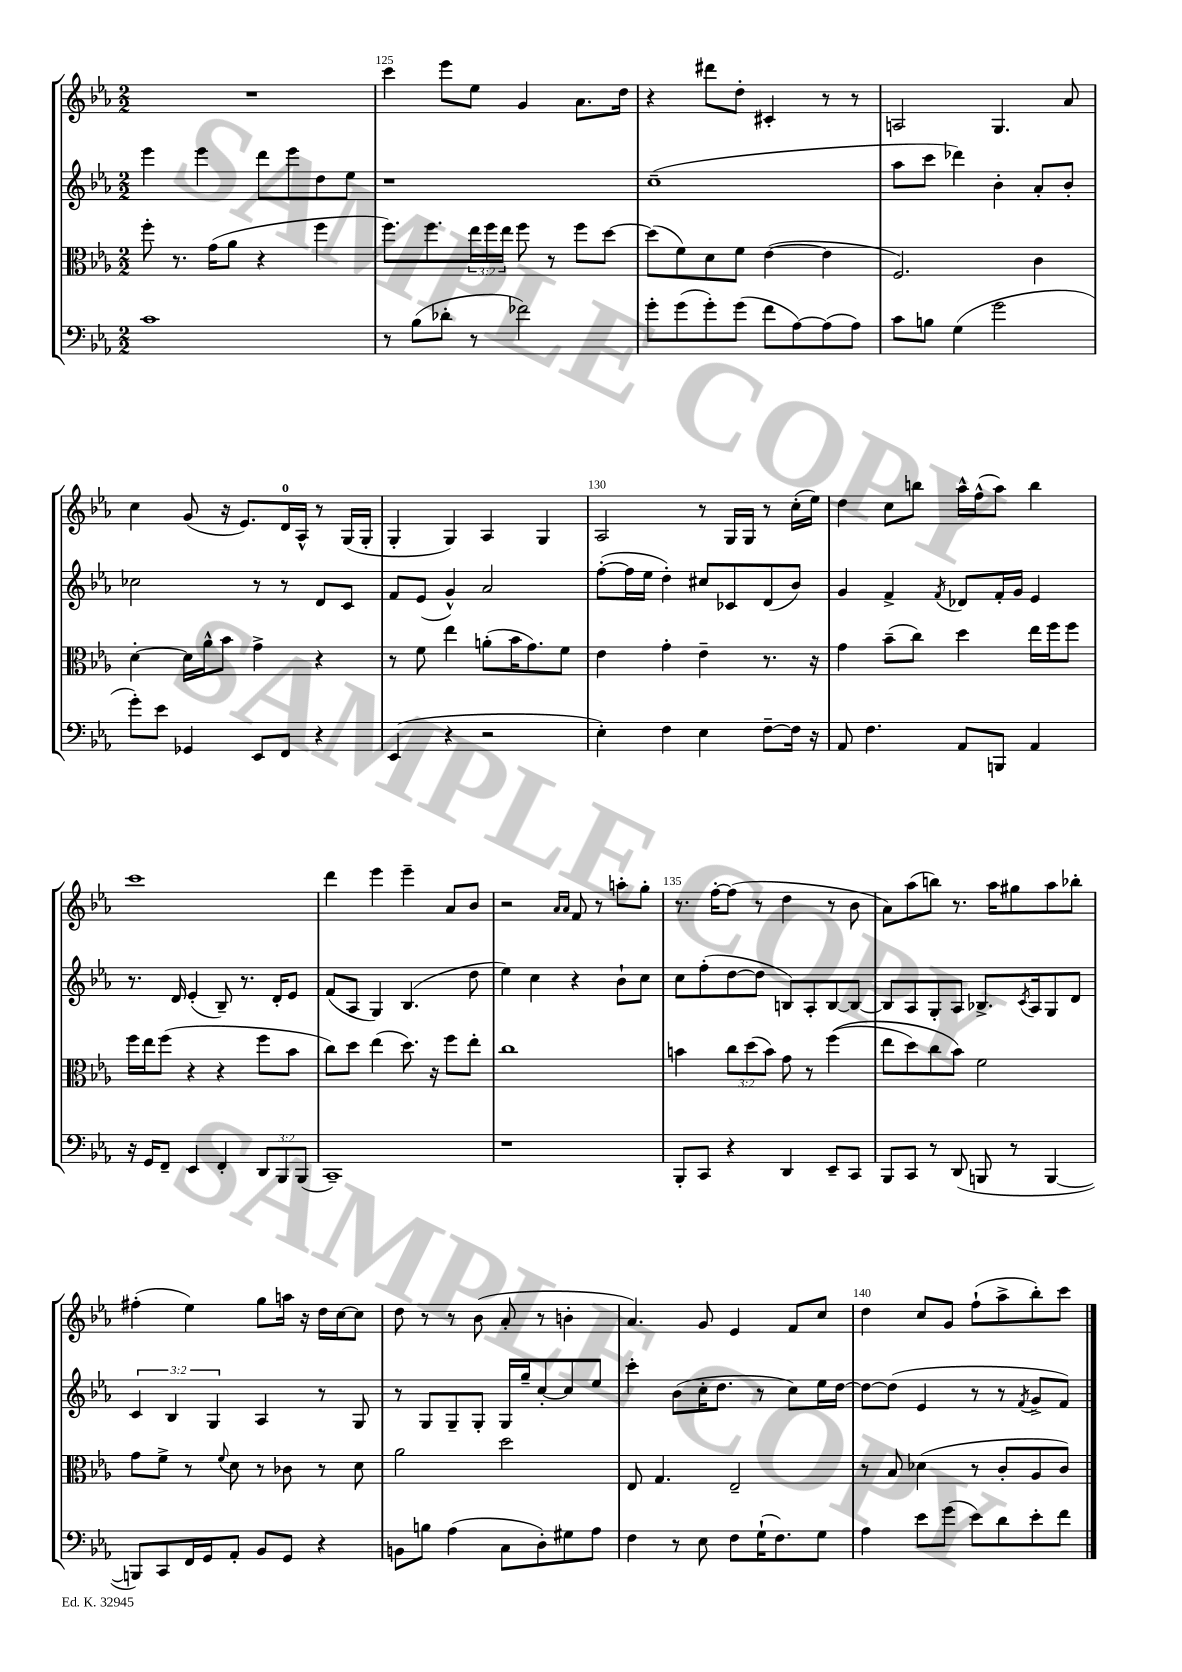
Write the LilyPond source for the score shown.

<<
\new StaffGroup <<
\new Staff = "s0" {
    \clef treble \key ees \major \numericTimeSignature \time 2/2
    R1 |
    c'''4 ees'''8 ees''8 g'4 aes'8. d''16 |
    r4 dis'''8 d''8-. cis'4-. r8 r8 |
    a2 g4. aes'8 |
    c''4 g'8( r16 ees'8.) d'16-0 aes16-^ r8 g16( g16-. |
    g4-. g4) aes4 g4 |
    aes2 r8 g16 g16 r8 c''16-.( ees''16) |
    d''4 c''8 b''8 aes''16-^ f''16-^( aes''8) b''4 |
    c'''1 |
    d'''4 ees'''4 ees'''4-- aes'8 bes'8 |
    r2 \grace { aes'16 aes'16 } f'8 r8 a''8-. g''8-. |
    r8. f''16~-. f''8( r8 d''4 r8 bes'8 |
    aes'8) aes''8( b''8) r8. aes''16 gis''8 aes''8 bes''8-. |
    fis''4-.( ees''4) g''8 a''16 r16 d''16 c''16~ c''8 |
    d''8 r8 r8 bes'8( aes'8-. r8 b'4-. |
    aes'4.) g'8 ees'4 f'8 c''8 |
    d''4 c''8 g'8 f''8-!( aes''8-> bes''8-.) c'''8 \bar "|." |
}
\new Staff = "s1" {
    \clef treble \key ees \major \numericTimeSignature \time 2/2 \override Staff.TupletNumber.text = #tuplet-number::calc-fraction-text
    ees'''4 ees'''4 d'''8 ees'''8 d''8 ees''8 |
    r1 |
    c''1--( |
    aes''8 c'''8 des'''4) bes'4-. aes'8-. bes'8-. |
    ces''2 r8 r8 d'8 c'8 |
    f'8 ees'8( g'4-^) aes'2 |
    f''8~-.( f''16 ees''16 d''4-.) cis''8 ces'8 d'8( bes'8) |
    g'4 f'4-> \acciaccatura { f'8 } des'8 f'16-. g'16 ees'4 |
    r8. d'16 ees'4-.( bes8--) r8. d'16-. ees'8 |
    f'8( aes8 g4) bes4.( d''8 |
    ees''4) c''4 r4 bes'8-! c''8 |
    c''8 f''8-.( d''8~ d''8 b8) aes8-. b8~ b8~ |
    b8 aes8 g8-. aes8 bes8.-> \acciaccatura { c'8 } aes16 g8 d'8 |
    \tuplet 3/2 { c'4 bes4 g4 } aes4 r8 g8 |
    r8 g8 g8-- g8-. g16 g''16-- c''8~-. c''8 ees''8 |
    c'''4-. bes'8( c''16-. d''8. r8 c''8) ees''16 d''16~ |
    d''8~ d''8( ees'4 r8 r8 \acciaccatura { f'8 } g'8-> f'8) \bar "|." |
}
\new Staff = "s2" {
    \clef alto \key ees \major \numericTimeSignature \time 2/2 \override Staff.TupletNumber.text = #tuplet-number::calc-fraction-text
    f''8-. r8. g'16( aes'8 r4 f''4 |
    f''8.) f''8. \tuplet 3/2 { ees''16 f''16 ees''16 } f''8 r8 f''8 d''8~ |
    d''8( f'8) d'8 f'8 ees'4~( ees'4 |
    f2.) c'4 |
    d'4~-. d'16 aes'16-^ bes'8 g'4-> r4 |
    r8 f'8 ees''4 a'8-.( bes'16 g'8.) f'8 |
    ees'4 g'4-. ees'4-- r8. r16 |
    g'4 bes'8--( c''8) d''4 ees''16 f''16 f''8 |
    f''16 ees''16 f''8( r4 r4 f''8 bes'8 |
    c''8) d''8 ees''4( d''8.) r16 f''8 ees''8-. |
    c''1 |
    b'4 \tuplet 3/2 { c''8 d''8( b'8) } g'8 r8 f''4(\( |
    ees''8 d''8) c''8 bes'8\) f'2 |
    g'8 f'8-> r8 \appoggiatura { f'8 } d'8 r8 ces'8 r8 d'8 |
    aes'2 d''2 |
    ees8 g4. ees2-- |
    r8 bes8 des'4( r8 c'8-. aes8 c'8) \bar "|." |
}
\new Staff = "s3" {
    \clef bass \key ees \major \numericTimeSignature \time 2/2 \override Staff.TupletNumber.text = #tuplet-number::calc-fraction-text
    c'1 |
    r8 bes8( des'8-. r8 fes'2) |
    g'8-. g'8( g'8-.) g'8( f'8 aes8~) aes8( aes8) |
    c'8 b8 g4( g'2 |
    g'8-.) ees'8 ges,4 ees,8 f,8 r4 |
    ees,4( r4 r2 |
    ees4-.) f4 ees4 f8~-- f16 r16 |
    aes,8 f4. aes,8 b,,8 aes,4 |
    r16 g,16 f,8-- ees,4 f,4-. \tuplet 3/2 { d,8 bes,,8 bes,,8( } |
    c,1--) |
    r1 |
    bes,,8-. c,8 r4 d,4 ees,8-- c,8 |
    bes,,8 c,8 r8 d,8( b,,8 r8 b,,4~ |
    b,,8) c,8 f,16 g,16 aes,8-. bes,8 g,8 r4 |
    b,8 b8 aes4( c8 d8-.) gis8 aes8 |
    f4 r8 ees8 f8 g16-!( f8.) g8 |
    aes4 ees'8 g'8( ees'8) d'8 ees'8-. f'8 \bar "|." |
}
>>
>>
\layout { \context { \Score currentBarNumber = #124 \override BarNumber.break-visibility = ##(#f #t #t) barNumberVisibility = #(every-nth-bar-number-visible 5) } }
